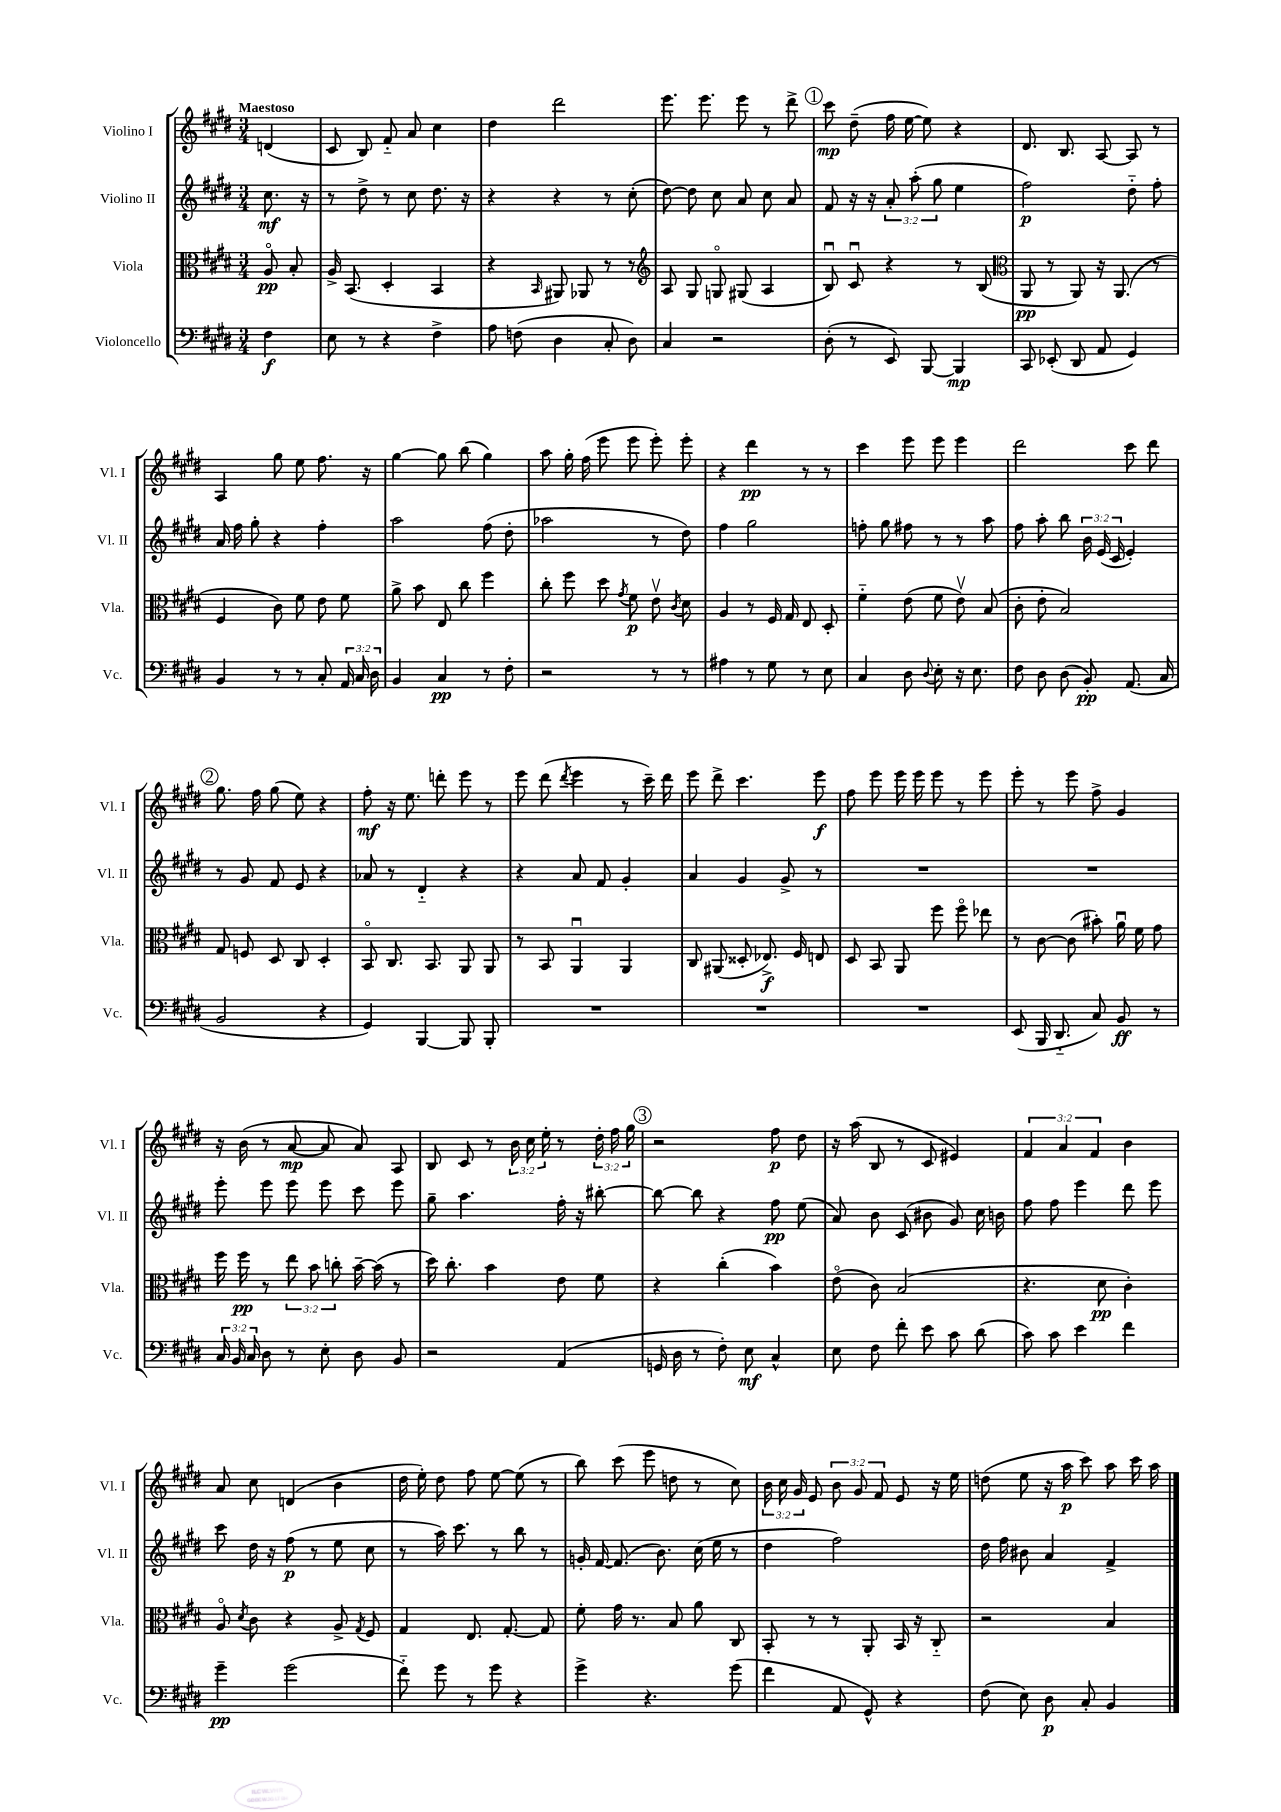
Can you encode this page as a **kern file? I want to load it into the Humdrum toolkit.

**kern	**kern	**kern	**kern
*staff4	*staff3	*staff2	*staff1
*clefF4	*clefC3	*clefG2	*clefG2
*k[f#c#g#d#]	*k[f#c#g#d#]	*k[f#c#g#d#]	*k[f#c#g#d#]
*M3/4	*M3/4	*M3/4	*M3/4
4F#\	8Ao/	8.cc#\	(4d/
.	8B'/	.	.
.	.	16r	.
=	=	=	=
8E\	16A^/	8r	8c#/
.	(8.BB/	.	.
8r	.	8dd#^\	8B/)
4r	4D#'/	8r	8f#'~/
.	.	8cc#\	8a/
4F#^\	4BB/	8.dd#\	4cc#\
.	.	16r	.
=	=	=	=
8A\	4r	4r	4dd#\
(8F\	.	.	.
.	16qqBB/	.	.
4D#\	8AA#/)	4r	2ddd#\
.	8AA-/	.	.
8C#'/	8r	8r	.
8D#\)	8r	(8cc#'\	.
=	=	=	=
*	*clefG2	*	*
4C#/	8A/	[8dd#\)	8.eee\
.	8G#/	8dd#\]	.
.	.	.	8.eee\
2r	8Go/	8cc#\	.
.	(8G#/	8a/	8eee\
.	4A/	8cc#\	8r
.	.	8a/	8ddd#^\
=	=	=	=
(8D#'\	8Bu/)	8f#/	8ccc#\
8r	8c#u/	16r	(8dd#~\
.	.	16r	.
8EE/)	4r	12a'/	16ff#\
.	.	.	[16ee\
.	.	(12aa'\	.
[8BBB/	.	.	8ee\])
.	.	12gg#\	.
4BBB/]	8r	4ee\	4r
.	(8B/	.	.
=	=	=	=
*	*clefC3	*	*
8CC#/	8AA/	2ff#\)	8.d#/
(8EE-'/	8r	.	.
.	.	.	8.B/
8DD#/	8AA/)	.	.
8AA/	16r	.	[8A/
.	(8.AA/	.	.
4GG#/)	.	8dd#'~\	8A/]
.	8r	8ff#'\	8r
=	=	=	=
4BB/	4F#/	16a/	4A/
.	.	16ff#\	.
.	.	8gg#'\	.
8r	8c#\)	4r	8gg#\
8r	8f#\	.	8ee\
8C#'/	8e\	4ff#'\	8.ff#\
24AA/	8f#\	.	.
24C#/	.	.	.
.	.	.	16r
24D#\	.	.	.
=	=	=	=
4BB/	8a^\	2aa\	[4gg#\
.	8b\	.	.
4C#/	8E/	.	8gg#\]
.	8cc#\	.	(8bb\
8r	4ff#\	(8ff#\	4gg#\)
8F#'\	.	8dd#'\	.
=	=	=	=
2r	8cc#'\	2aa-\	8aa\
.	8ff#\	.	16gg#'\
.	.	.	(16ff#\
.	8dd#\	.	8eee\
.	8qg#/	.	.
.	8f#\	.	8eee\
8r	8ev\	8r	8eee'\)
.	8qc#/	.	.
8r	8d#\	8dd#\)	8eee'\
=	=	=	=
4A#\	4A/	4ff#\	4r
8r	8r	2gg#\	4ddd#\
8G#\	16F#/	.	.
.	16G#/	.	.
8r	8E/	.	8r
8E\	8D#'/	.	8r
=	=	=	=
4C#/	4f#'~\	8ff'\	4ccc#\
.	.	8gg#\	.
8D#\	(8e\	8ff#\	8eee\
8qqD#/	.	.	.
8E'\	8f#\	8r	8eee\
16r	8ev\)	8r	4eee\
8.E\	.	.	.
.	(8B/	8aa\	.
=	=	=	=
8F#\	8c#'\	8ff#\	2ddd#\
8D#\	8e'\	8aa'\	.
(8D#\	2B/)	8bb\	.
8BB'/)	.	24b\	.
.	.	(24e/	.
.	.	24c#/	.
(8.AA/	.	4e'/)	8ccc#\
.	.	.	8ddd#\
16C#/	.	.	.
=	=	=	=
2BB/	8G#/	8r	8.gg#\
.	8F/	8g#/	.
.	.	.	16ff#\
.	8D#/	8f#/	(8gg#\
.	8C#/	8e/	8ee\)
4r	4D#'/	4r	4r
=	=	=	=
4GG#/)	8BBo/	8a-/	8ff#'\
.	8.C#/	8r	16r
.	.	.	8.ee\
[4BBB/	.	4d#'~/	.
.	8.BB/	.	.
.	.	.	8ddd'\
8BBB/]	8AA/	4r	8eee\
8BBB'/	8AA/	.	8r
=	=	=	=
2.r	8r	4r	8eee\
.	8BB/	.	(8ddd#\
.	.	.	8qddd#/
.	4AAu/	8a/	4eee\
.	.	8f#/	.
.	4AA/	4g#'/	8r
.	.	.	16ccc#~\)
.	.	.	16ddd#\
=	=	=	=
2.r	8C#/	4a/	8eee\
.	(8AA#/	.	8ddd#^\
.	8D##'/	4g#/	4.ccc#\
.	8.E-^/)	.	.
.	.	8g#^/	.
.	16F#/	.	.
.	8E/	8r	8eee\
=	=	=	=
2.r	8D#/	2.r	8ff#\
.	8BB/	.	8eee\
.	8AA/	.	16eee\
.	.	.	16eee\
.	8ff#\	.	8eee\
.	8ff#o\	.	8r
.	8ee-\	.	8eee\
=	=	=	=
(8EE/	8r	2.r	8eee'\
16BBB/	[8c#\	.	8r
8.DD#'~/	.	.	.
.	(8c#\]	.	8eee\
8C#/)	8b#'\)	.	8ff#^\
8BB/	16au\	.	4g#/
.	16f#\	.	.
8r	8g#\	.	.
=	=	=	=
24C#/	16ff#\	8eee'\	16r
24BB/	.	.	.
.	16ff#\	.	(16b\
24C#/	.	.	.
8D#\	8r	8eee\	8r
8r	12ee\	8eee\	[8a/
.	12b\	.	.
8E'\	.	8eee\	8a/]
.	12cc'\	.	.
8D#\	[16b~\	8ccc#\	8a/)
.	(16b\]	.	.
8BB/	8r	8eee\	8A/
=	=	=	=
2r	16dd#\)	8gg#~\	8B/
.	8.cc#'\	.	.
.	.	4.aa\	8c#/
.	4b\	.	8r
.	.	.	24b\
.	.	.	24cc#\
.	.	.	24ee'\
(4AA/	8e\	16ff#'\	8r
.	.	16r	.
.	8f#\	[8bb#'\	24dd#'\
.	.	.	24ff#\
.	.	.	24gg#\
=	=	=	=
16GG/	4r	8bb#\_	2r
16D#\	.	.	.
8r	.	8bb#\]	.
8F#'\)	(4cc#'\	4r	.
8E\	.	.	.
4C#^^/	4b\)	8ff#\	8ff#\
.	.	(8ee\	8dd#\
=	=	=	=
8E\	(8eo\	8a/)	16r
.	.	.	(16aa\
8F#\	8c#\)	8b\	8B/
8f#'\	(2B/	(8c#/	8r
8e\	.	8b#\	8c#/
8c#\	.	8g#/)	4e#/)
(8d#\	.	16cc#\	.
.	.	16b\	.
=	=	=	=
8c#\)	4.r	8ff#\	6f#/
8c#\	.	8ff#\	.
.	.	.	6a/
4e\	.	4eee\	.
.	.	.	6f#/
.	8d#\	.	.
4f#\	4c#'\)	8ddd#\	4b\
.	.	8eee\	.
=	=	=	=
4g#~\	8Ao/	8ccc#\	8a/
.	8qd#/	.	.
.	8c#\	16dd#\	8cc#\
.	.	16r	.
(2g#\	4r	(8ff#\	(4d/
.	.	8r	.
.	8A^/	8ee\	4b\
.	8qG#/	.	.
.	8F#/	8cc#\	.
=	=	=	=
8f#'~\)	4G#/	8r	16dd#\
.	.	.	16ee'\)
8g#\	.	16aa\)	8dd#\
.	.	8.ccc#\	.
8r	8.E/	.	8ff#\
8g#\	.	8r	[8ee\
.	[8.G#'/	.	.
4r	.	8bb\	(8ee\]
.	8G#/]	8r	8r
=	=	=	=
4g#^\	8f#'\	16g'/	8bb\)
.	.	[16f#/	.
.	16g#\	(8.f#/]	(8ccc#\
.	8.r	.	.
4.r	.	.	8eee\
.	.	8.b\)	.
.	8B/	.	8dd\
.	8a\	(16cc#\	8r
.	.	16ee\	.
(8g#\	8C#/	8r	8cc#\)
=	=	=	=
4f#\	8BB'/	4dd#\	24b\
.	.	.	24cc#\
.	.	.	24g#/
.	8r	.	8e/
8AA/	8r	2ff#\)	12b\
.	.	.	12g#/
8GG#^^/)	8AA'/	.	.
.	.	.	12f#/
4r	16BB/	.	8e/
.	16r	.	.
.	8C#'~/	.	16r
.	.	.	16ee\
=	=	=	=
(8F#\	2r	16dd#\	(8dd\
.	.	16ff#\	.
8E\)	.	8b#\	8ee\
8D#\	.	4a/	16r
.	.	.	16aa\
8C#'/	.	.	8ccc#\)
4BB/	4B/	4f#^/	8aa\
.	.	.	16ccc#\
.	.	.	16aa\
==	==	==	==
*-	*-	*-	*-
